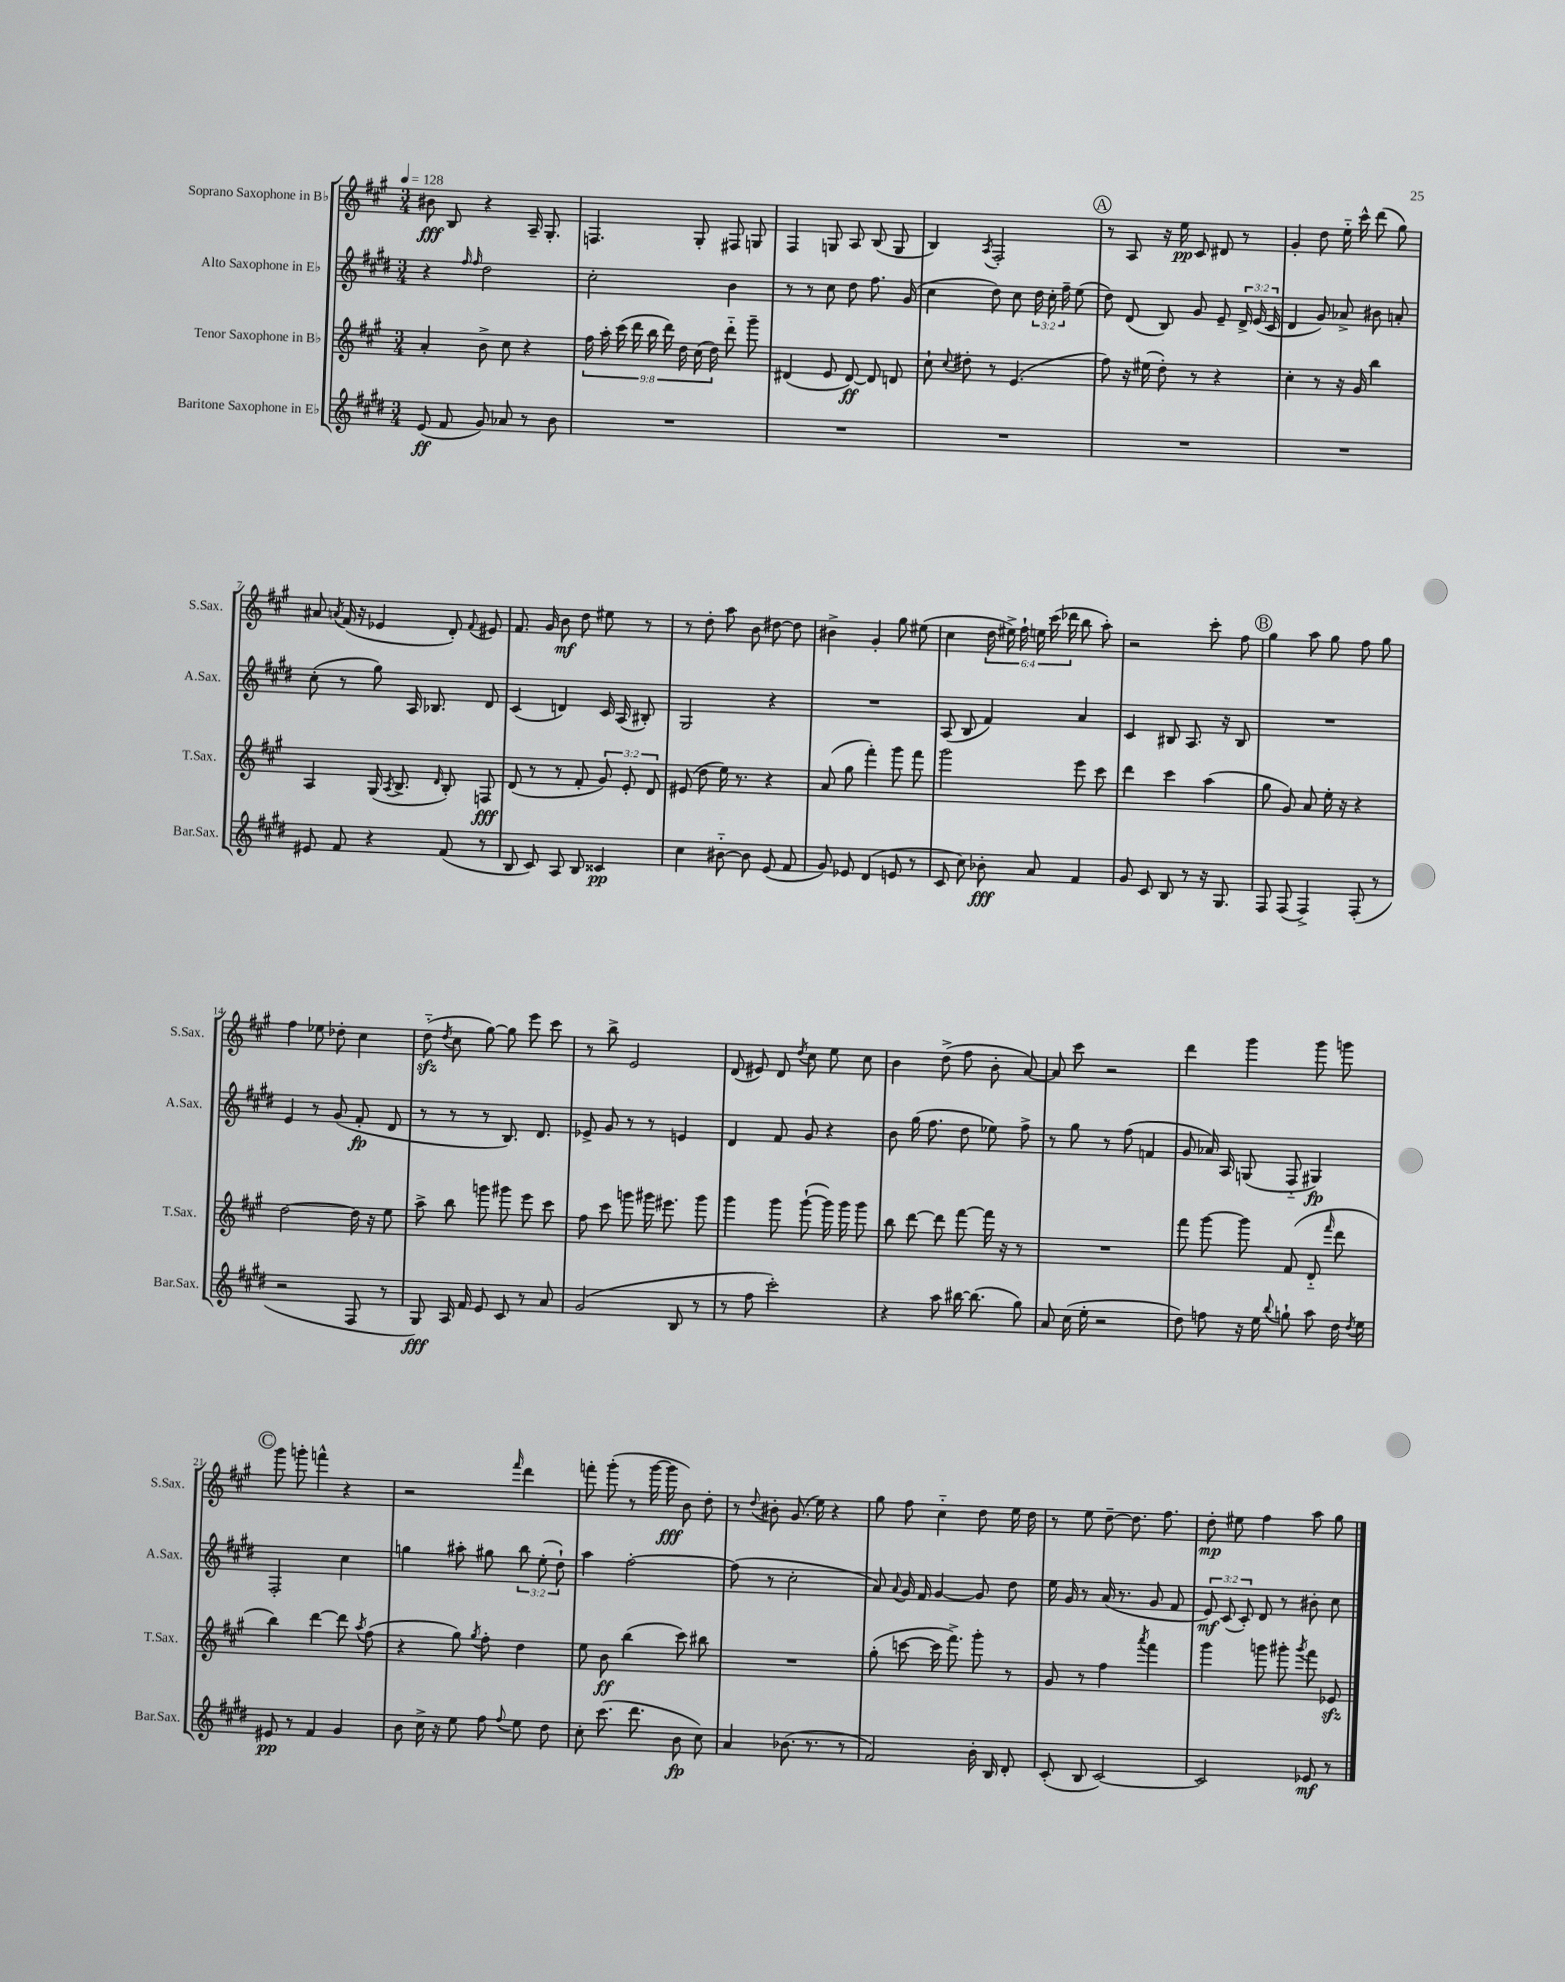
<<
\new StaffGroup <<
\new Staff = "s0" \with { instrumentName = "Soprano Saxophone in Bb" shortInstrumentName = "S.Sax." } {
    \clef treble \key a \major \numericTimeSignature \time 3/4 \override Staff.TupletNumber.text = #tuplet-number::calc-fraction-text \tempo 4 = 128
    \autoBeamOff bis'8\fff b8 r4 a16-- gis8.-. |
    f4. gis8-. fis8 g8 |
    fis4 g8 a8 b8( g8 |
    b4) \acciaccatura { a8 } fis2-. |
    \mark \markup { \circle "A" } r8 a8 r16 e''16\pp cis'8 dis'8 r8 |
    gis'4-. d''8 e''16-_ cis'''16-^ d'''8( gis''8) |
    ais'8 \acciaccatura { a'8 } fis'16( r16 ees'4 d'8-.) \appoggiatura { fis'8 } eis'8 |
    fis'8. gis'16 b'8\mf d''8 eis''8 r8 |
    r8 d''8-. a''8 b'8 dis''8~ dis''8 |
    bis'4-> gis'4-. gis''8 eis''8( |
    cis''4 \tuplet 6/4 { d''16 eis''16->) fis''16-! e''16 cis'''16( des'''16 } b''8 a''8-.) |
    r2 cis'''8-. fis''8 |
    \mark \markup { \circle "B" } gis''4 a''8 gis''8 fis''8 gis''8 |
    fis''4 ees''8 des''8-. cis''4 |
    d''8-_\sfz( \acciaccatura { d''8 } cis''8 gis''8~) gis''8 e'''8 cis'''8 |
    r8 b''8-> e'2 |
    d'8( eis'8) d'8 \acciaccatura { d''8 } cis''8 e''8 cis''8 |
    b'4 d''8->( fis''8 b'8-. a'8~) |
    a'8 cis'''8 r2 |
    d'''4 gis'''4 gis'''8 g'''8 |
    \mark \markup { \circle "C" } gis'''8 g'''8-. f'''4-^ r4 |
    r2 \grace { fis'''16 } d'''4 |
    f'''8-. gis'''8-.( r8 gis'''16~ gis'''16\fff b'8) d''8-. |
    r8 \appoggiatura { d''8 } bis'8-. gis'8.( e''16) r4 |
    gis''8 fis''8 cis''4-_ d''8 e''16 d''16 |
    r8 e''8 d''8~-- d''8. fis''8. |
    d''8-.\mp eis''8 fis''4 a''8 gis''8 \bar "|." |
}
\new Staff = "s1" \with { instrumentName = "Alto Saxophone in Eb" shortInstrumentName = "A.Sax." } {
    \clef treble \key e \major \numericTimeSignature \time 3/4 \override Staff.TupletNumber.text = #tuplet-number::calc-fraction-text
    \autoBeamOff r4 \grace { fis''16 fis''16 } dis''2 |
    cis''2-. b'4 |
    r8 r8 cis''8 dis''8 fis''8. gis'16( |
    cis''4 dis''8) cis''8 \tuplet 3/2 { dis''16 cis''16-. fis''16-- } e''8( |
    \mark \markup { \circle "A" } dis''8) dis'8( b8) gis'8 e'8-- \tuplet 3/2 { dis'16-> e'16( cis'16 } |
    dis'4 gis'8) aes'8-> bis'8 a'8-. |
    cis''8-.( r8 gis''8) a16 bes8. dis'8 |
    cis'4( d'4) cis'16 a16( bis8-.) |
    gis2 r4 |
    R2. |
    a8( b8 fis'4) a'4 |
    cis'4 bis8 a8. r16 bis8 |
    \mark \markup { \circle "B" } R2. |
    e'4 r8 gis'8( fis'8-.\fp dis'8 |
    r8 r8 r8 b8.) dis'8. |
    ees'8-> gis'8 r8 r8 e'4 |
    dis'4 fis'8 gis'8 r4 |
    b'8 gis''16( fis''8. dis''8 ees''8) fis''8-> |
    r8 gis''8 r8 fis''8( f'4 |
    gis'8 aes'16) a16 g8( fis8-_ gis4\fp) |
    \mark \markup { \circle "C" } fis2-. cis''4 |
    g''4 ais''8-. gis''8 \tuplet 3/2 { b''8 e''8-.( dis''8-!) } |
    a''4 fis''2~-. |
    fis''8( r8 cis''2-. |
    a'8) \appoggiatura { a'8 } gis'16 fis'16 gis'4~ gis'8 dis''8 |
    e''16 gis'16 r8 a'16( r8. gis'8 fis'8 |
    \tuplet 3/2 { e'8\mf) cis'8( cis'8-.) } dis'8 r8 bis'8-. cis''8 \bar "|." |
}
\new Staff = "s2" \with { instrumentName = "Tenor Saxophone in Bb" shortInstrumentName = "T.Sax." } {
    \clef treble \key a \major \numericTimeSignature \time 3/4 \override Staff.TupletNumber.text = #tuplet-number::calc-fraction-text
    \autoBeamOff a'4-. b'8-> cis''8 r4 |
    \tuplet 9/8 { fis''16 a''16-. cis'''16( d'''16 b''16 d'''16) d''16 cis''16( d''16) } d'''8-_ gis'''8-- |
    dis'4( e'8 dis'8~\ff) dis'8 d'8 |
    cis''8-! \appoggiatura { cis''8 } dis''8-. r8 e'4.( |
    \mark \markup { \circle "A" } fis''8) r16 eis''16( d''8-.) r8 r4 |
    cis''4-. r8 r16 gis'16 b''4 |
    a4 gis16( \acciaccatura { a8 } b8.-> \grace { d'16 } b8-.) f8\fff |
    d'8( r8 r8 fis'8-. \tuplet 3/2 { gis'8) e'8-. d'8 } |
    eis'8( d''8 e''16) r8. r4 |
    a'8( gis''8 fis'''4-.) gis'''8 fis'''8 |
    gis'''2 e'''8 cis'''8 |
    d'''4 cis'''4 a''4( |
    \mark \markup { \circle "B" } gis''8 gis'8) a'8 e''16-. r16 r4 |
    d''2~ d''16 r16 e''8 |
    a''8-> b''8 g'''8 gis'''8 e'''8 cis'''8 |
    fis''8 cis'''8 g'''8 gis'''16 eis'''8. gis'''8 |
    gis'''4 gis'''8 gis'''8~-!( gis'''16) gis'''16 gis'''8 |
    b''8 d'''8~ d'''8 fis'''8~ fis'''16 r16 r8 |
    R2. |
    fis'''8 gis'''8~ gis'''8 fis'8( d'8-_ \grace { fis'''16 } d'''8 |
    \mark \markup { \circle "C" } b''4) d'''4~ d'''8 \acciaccatura { a''8 } fis''8( |
    r4 gis''8) \acciaccatura { gis''8 } fis''8-. d''4 |
    e''8 b'8\ff b''4( cis'''8) bis''8 |
    R2. |
    gis''8-.( c'''8~ c'''16 fis'''8.->) gis'''8-. r8 |
    gis'8 r8 fis''4 \acciaccatura { a'''8 } fis'''4 |
    gis'''4 g'''8 gis'''8-. \acciaccatura { gis'''8 } fis'''8 ees'8\sfz \bar "|." |
}
\new Staff = "s3" \with { instrumentName = "Baritone Saxophone in Eb" shortInstrumentName = "Bar.Sax." } {
    \clef treble \key e \major \numericTimeSignature \time 3/4
    \autoBeamOff e'8\ff( fis'8 gis'8) aes'8 r8 b'8 |
    R2. |
    R2. |
    R2. |
    \mark \markup { \circle "A" } R2. |
    R2. |
    eis'8 fis'8 r4 fis'8( r8 |
    b8 cis'8) a8 b8 cisis'4\pp |
    cis''4 bis'8~-_ bis'8 e'8( fis'8 |
    gis'8) ees'8 dis'4( e'8 r8 |
    cis'8 cis''8) bes'8-.\fff a'8 fis'4 |
    gis'8 cis'8 b8 r8 r16 gis8. |
    \mark \markup { \circle "B" } fis8 fis8( fis4->) fis8-.( r8 |
    r2 fis8 r8 |
    gis8\fff) a16 fis'16 e'8 cis'8 r8 a'8 |
    gis'2( b8 r8 |
    r8 fis''8 cis'''2-.) |
    r4 a''8 bis''16~ bis''8.( gis''8) |
    a'8 cis''16( e''16-. r2 |
    dis''8) f''8 r16 e''16 \appoggiatura { b''8 } g''8-! a''8 dis''16 \acciaccatura { dis''8 } e''16 |
    \mark \markup { \circle "C" } eis'8\pp r8 fis'4 gis'4 |
    b'8 cis''16-> r16 e''8 fis''8 \appoggiatura { fis''8 } e''8 dis''8 |
    cis''8-. cis'''8.( dis'''8. b'8\fp cis''8) |
    a'4 bes'8.( r8. r8 |
    fis'2) b'16-. b16 dis'8-. |
    cis'8-.( b8 cis'2~) |
    cis'2 ees'8\mf r8 \bar "|." |
}
>>
>>
